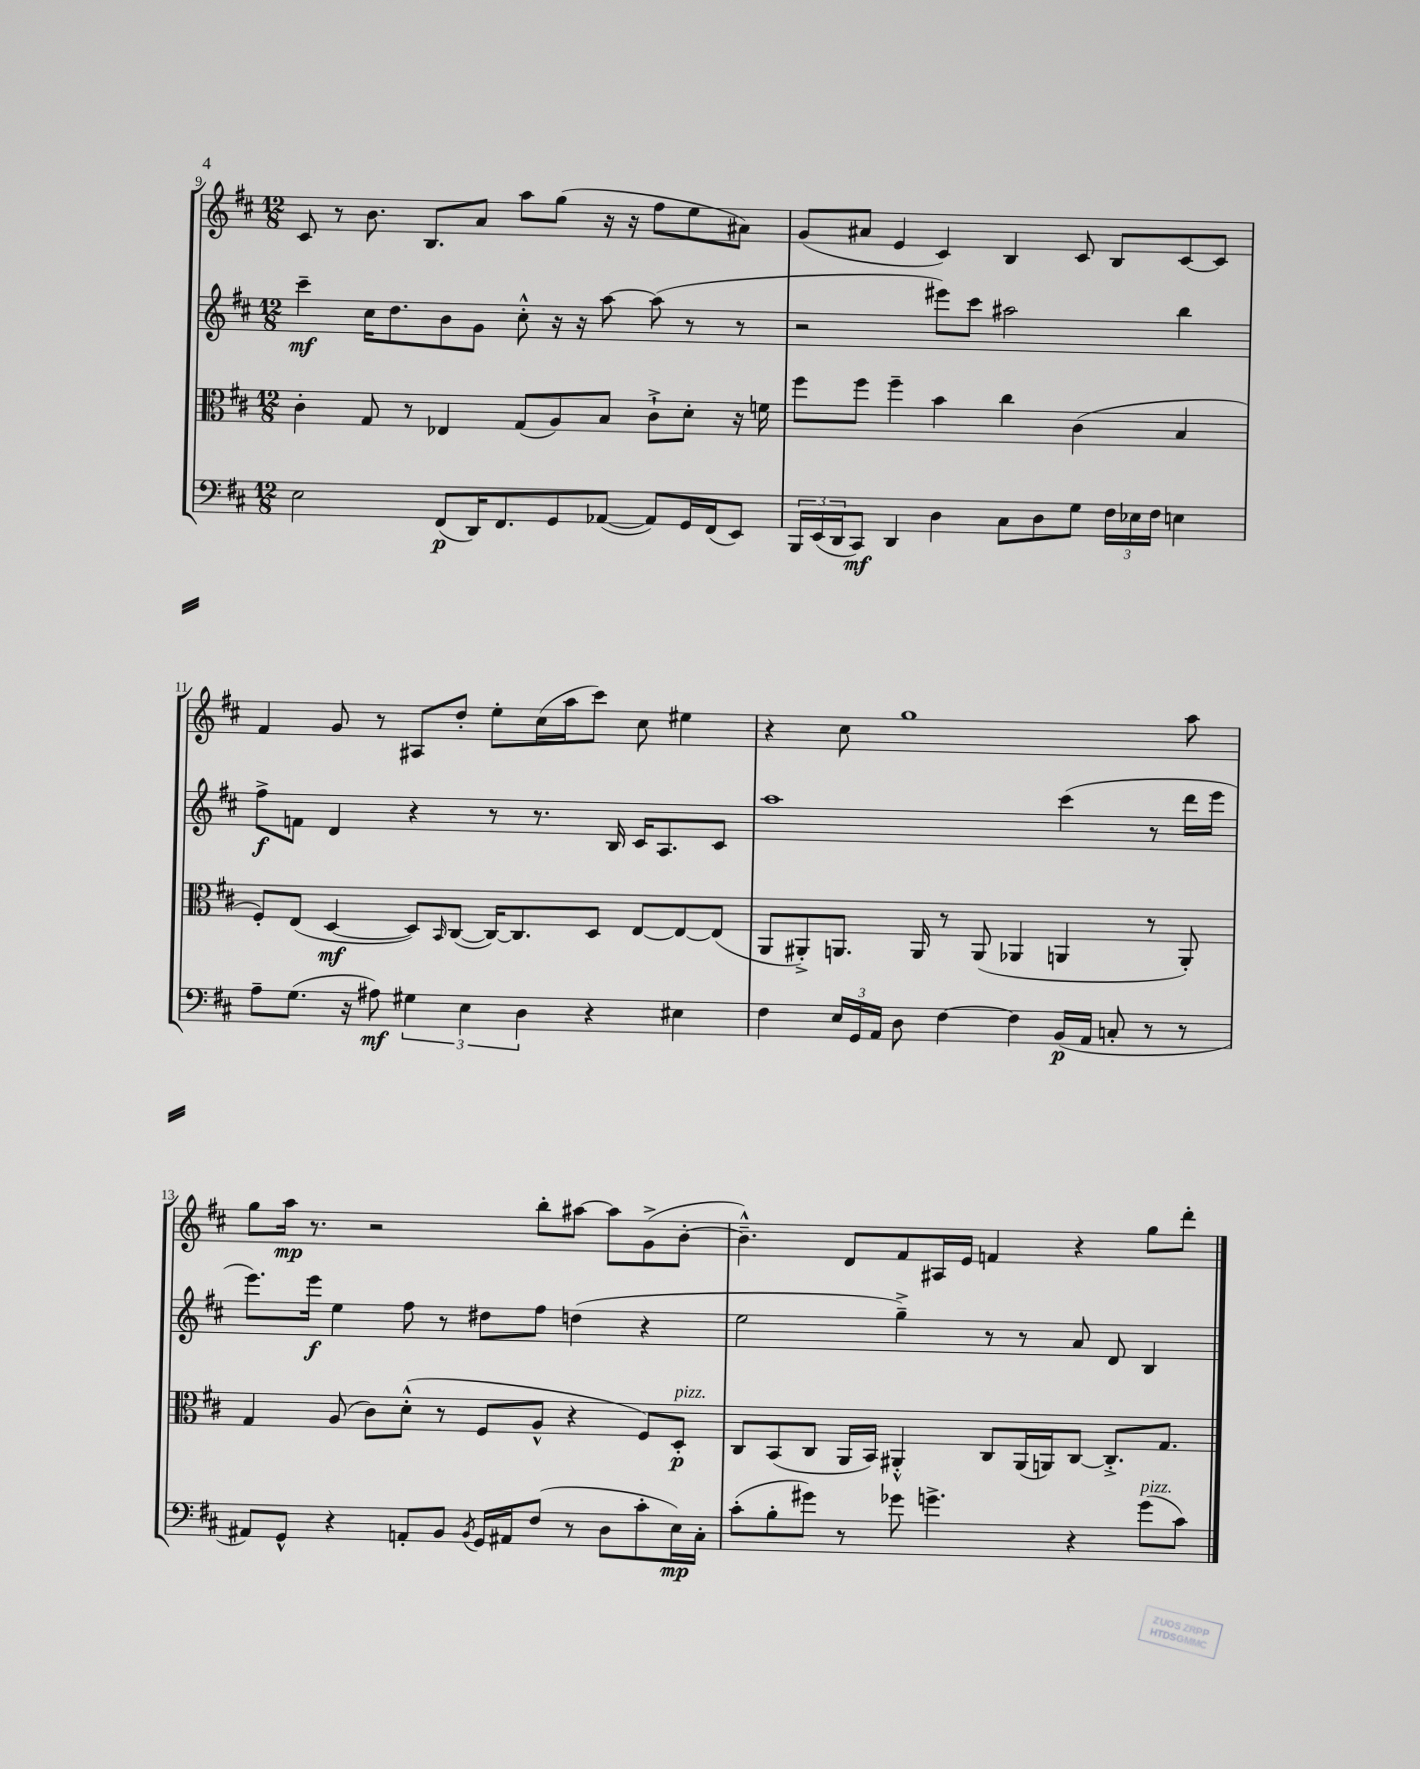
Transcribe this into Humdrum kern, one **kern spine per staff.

**kern	**dynam	**kern	**dynam	**kern	**dynam	**kern	**dynam
*part4	*part4	*part3	*part3	*part2	*part2	*part1	*part1
*staff4	*staff4	*staff3	*staff3	*staff2	*staff2	*staff1	*staff1
*clefF4	*	*clefC3	*	*clefG2	*	*clefG2	*
*k[f#c#]	*	*k[f#c#]	*	*k[f#c#]	*	*k[f#c#]	*
*M12/8	*	*M12/8	*	*M12/8	*	*M12/8	*
=9	=9	=9	=9	=9	=9	=9	=9
2E\	.	4c#'\	.	4ccc#~\	mf	8c#/	.
.	.	.	.	.	.	8r	.
.	.	8G/	.	16cc#\KL	.	8.b\	.
.	.	.	.	8.dd\	.	.	.
.	.	8r	.	.	.	.	.
.	.	.	.	.	.	8.B/L	.
(8FF#/L	p	4E-X/	.	8b\	.	.	.
16DD/K)	.	.	.	8g\J	.	8a/J	.
8.FF#/	.	.	.	.	.	.	.
.	.	(8G/L	.	8cc#'^^\	.	8aa\L	.
8GG/	.	8A/)	.	16r	.	(8gg\J	.
.	.	.	.	16r	.	.	.
([8AA-X/J	.	8B/J	.	[8aa\	.	16r	.
.	.	.	.	.	.	16r	.
8AA-/L])	.	8c#`^\L	.	(8aa\]	.	8ff#\L	.
16GG/L	.	8d'\J	.	8r	.	8ee\	.
(16FF#/J	.	.	.	.	.	.	.
8EE/J)	.	16r	.	8r	.	8a#X\J)	.
.	.	16fn\	.	.	.	.	.
=10	=10	=10	=10	=10	=10	=10	=10
24BBB/LL	.	8ff#\L	.	2r	.	(8g/L	.
(24EE/	.	.	.	.	.	.	.
24DD/J	.	.	.	.	.	.	.
8CC#/J)	mf	8ff#\J	.	.	.	8a#X/J	.
4DD/	.	4ff#~\	.	.	.	4e/	.
4D\	.	4b\	.	8eee#X\L)	.	4c#/)	.
.	.	.	.	8ccc#\J	.	.	.
8C#\L	.	4cc#\	.	2aa#X\	.	4B/	.
8D\	.	.	.	.	.	.	.
8G\J	.	(4c#\	.	.	.	8c#/	.
24F#\LL	.	.	.	.	.	8B/L	.
24E-X\	.	.	.	.	.	.	.
24F#\JJ	.	.	.	.	.	.	.
4En\	.	4B/	.	4bb\	.	[8c#/	.
.	.	.	.	.	.	8c#/J]	.
!!LO:LB:g=z
=11	=11	=11	=11	=11	=11	=11	=11
8A~\L	.	8F#'/L)	.	8ff#^\L	f	4f#/	.
(8.G\J	.	(8E/J	.	8fn\J	.	.	.
.	.	[4D/	mf	4d/	.	8g/	.
16r	.	.	.	.	.	.	.
8A#X\)	mf	.	.	.	.	8r	.
6G#X\	.	8D/L])	.	4r	.	8A#X/L	.
.	.	16qqBB/	.	.	.	.	.
.	.	([8C#/J	.	.	.	8dd'/J	.
6E\	.	.	.	.	.	.	.
.	.	16C#/KL_)	.	8r	.	8ee'\L	.
.	.	8.C#/]	.	.	.	.	.
6D\	.	.	.	.	.	.	.
.	.	.	.	8.r	.	(16cc#\L	.
.	.	.	.	.	.	16aa\J	.
4r	.	8D/J	.	.	.	8ccc#\J)	.
.	.	.	.	16B/	.	.	.
.	.	[8E/L	.	16c#/KL	.	8cc#\	.
.	.	.	.	8.A/	.	.	.
4E#X\	.	8E/_	.	.	.	4ee#X\	.
.	.	(8E/J]	.	8c#/J	.	.	.
=12	=12	=12	=12	=12	=12	=12	=12
4F#\	.	8AA/L	.	1aa	.	4r	.
.	.	8AA#X'^/)	.	.	.	.	.
24E/LL	.	8.AAn/J	.	.	.	8cc#\	.
24GG/	.	.	.	.	.	.	.
24AA/JJ	.	.	.	.	.	.	.
8D\	.	.	.	.	.	1gg	.
.	.	16AA/	.	.	.	.	.
[4F#\	.	8r	.	.	.	.	.
.	.	(8AA/	.	.	.	.	.
4F#\]	.	4AA-X/	.	.	.	.	.
(16BB/LL	p	4AAn/	.	(4ccc#\	.	.	.
16AA/JJ	.	.	.	.	.	.	.
8Cn'/	.	.	.	.	.	.	.
8r	.	8r	.	8r	.	.	.
8r	.	8AA'/)	.	16ddd\LL	.	8aa\	.
.	.	.	.	16eee\JJ	.	.	.
!!LO:LB:g=z
=13	=13	=13	=13	=13	=13	=13	=13
8AA#X/L)	.	4G/	.	8.eee\L)	.	8gg\L	.
8GG^^/J	.	.	.	.	.	16aa\Jk	mp
.	.	.	.	16eee\Jk	f	8.r	.
4r	.	(8A/	.	4ee\	.	.	.
.	.	8c#\L)	.	.	.	2r	.
8AAn'/L	.	(8d'^^\J	.	8ff#\	.	.	.
8BB/J	.	8r	.	8r	.	.	.
8qBB/	.	.	.	.	.	.	.
16GG/LL	.	8F#/L	.	8dd#X\L	.	.	.
16AA#X/J	.	.	.	.	.	.	.
(8F#/J	.	8A^^/J	.	8ff#\J	.	8bb'\L	.
8r	.	4r	.	(4ddn\	.	[8aa#X\J	.
8D\L	.	.	.	.	.	8aa#\L]	.
8c#'\	.	8F#/L)	.	4r	.	(8g^\	.
!	!	!LO:TX:a:i:t=pizz.	!	!	!	!	!
16E\L)	mp	8D'/J	p	.	.	[8b'\J	.
16C#'\JJ	.	.	.	.	.	.	.
=14	=14	=14	=14	=14	=14	=14	=14
(8c#'\L	.	8C#/L	.	2ee\	.	4.b~^^\])	.
8B'\	.	(8BB/	.	.	.	.	.
8g#X\J)	.	8C#/J	.	.	.	.	.
8r	.	16AA/LL	.	.	.	8d/L	.
.	.	16BB/JJ)	.	.	.	.	.
8g-X\	.	4AA#X'^^/	.	4gg~^\)	.	8f#/	.
4.gn^\	.	.	.	.	.	16A#X/L	.
.	.	.	.	.	.	16e/JJ	.
.	.	8C#/L	.	8r	.	4fn/	.
.	.	(16AA#/L	.	8r	.	.	.
.	.	16AAn/J)	.	.	.	.	.
4r	.	[8C#/J	.	8a/	.	4r	.
.	.	8.C#'^/L]	.	8d/	.	.	.
!LO:TX:a:i:t=pizz.	!	!	!	!	!	!	!
(8g\L	.	.	.	4B/	.	8gg\L	.
.	.	8.G/J	.	.	.	.	.
8c#\J)	.	.	.	.	.	8ddd'\J	.
==	==	==	==	==	==	==	==
*-	*-	*-	*-	*-	*-	*-	*-
